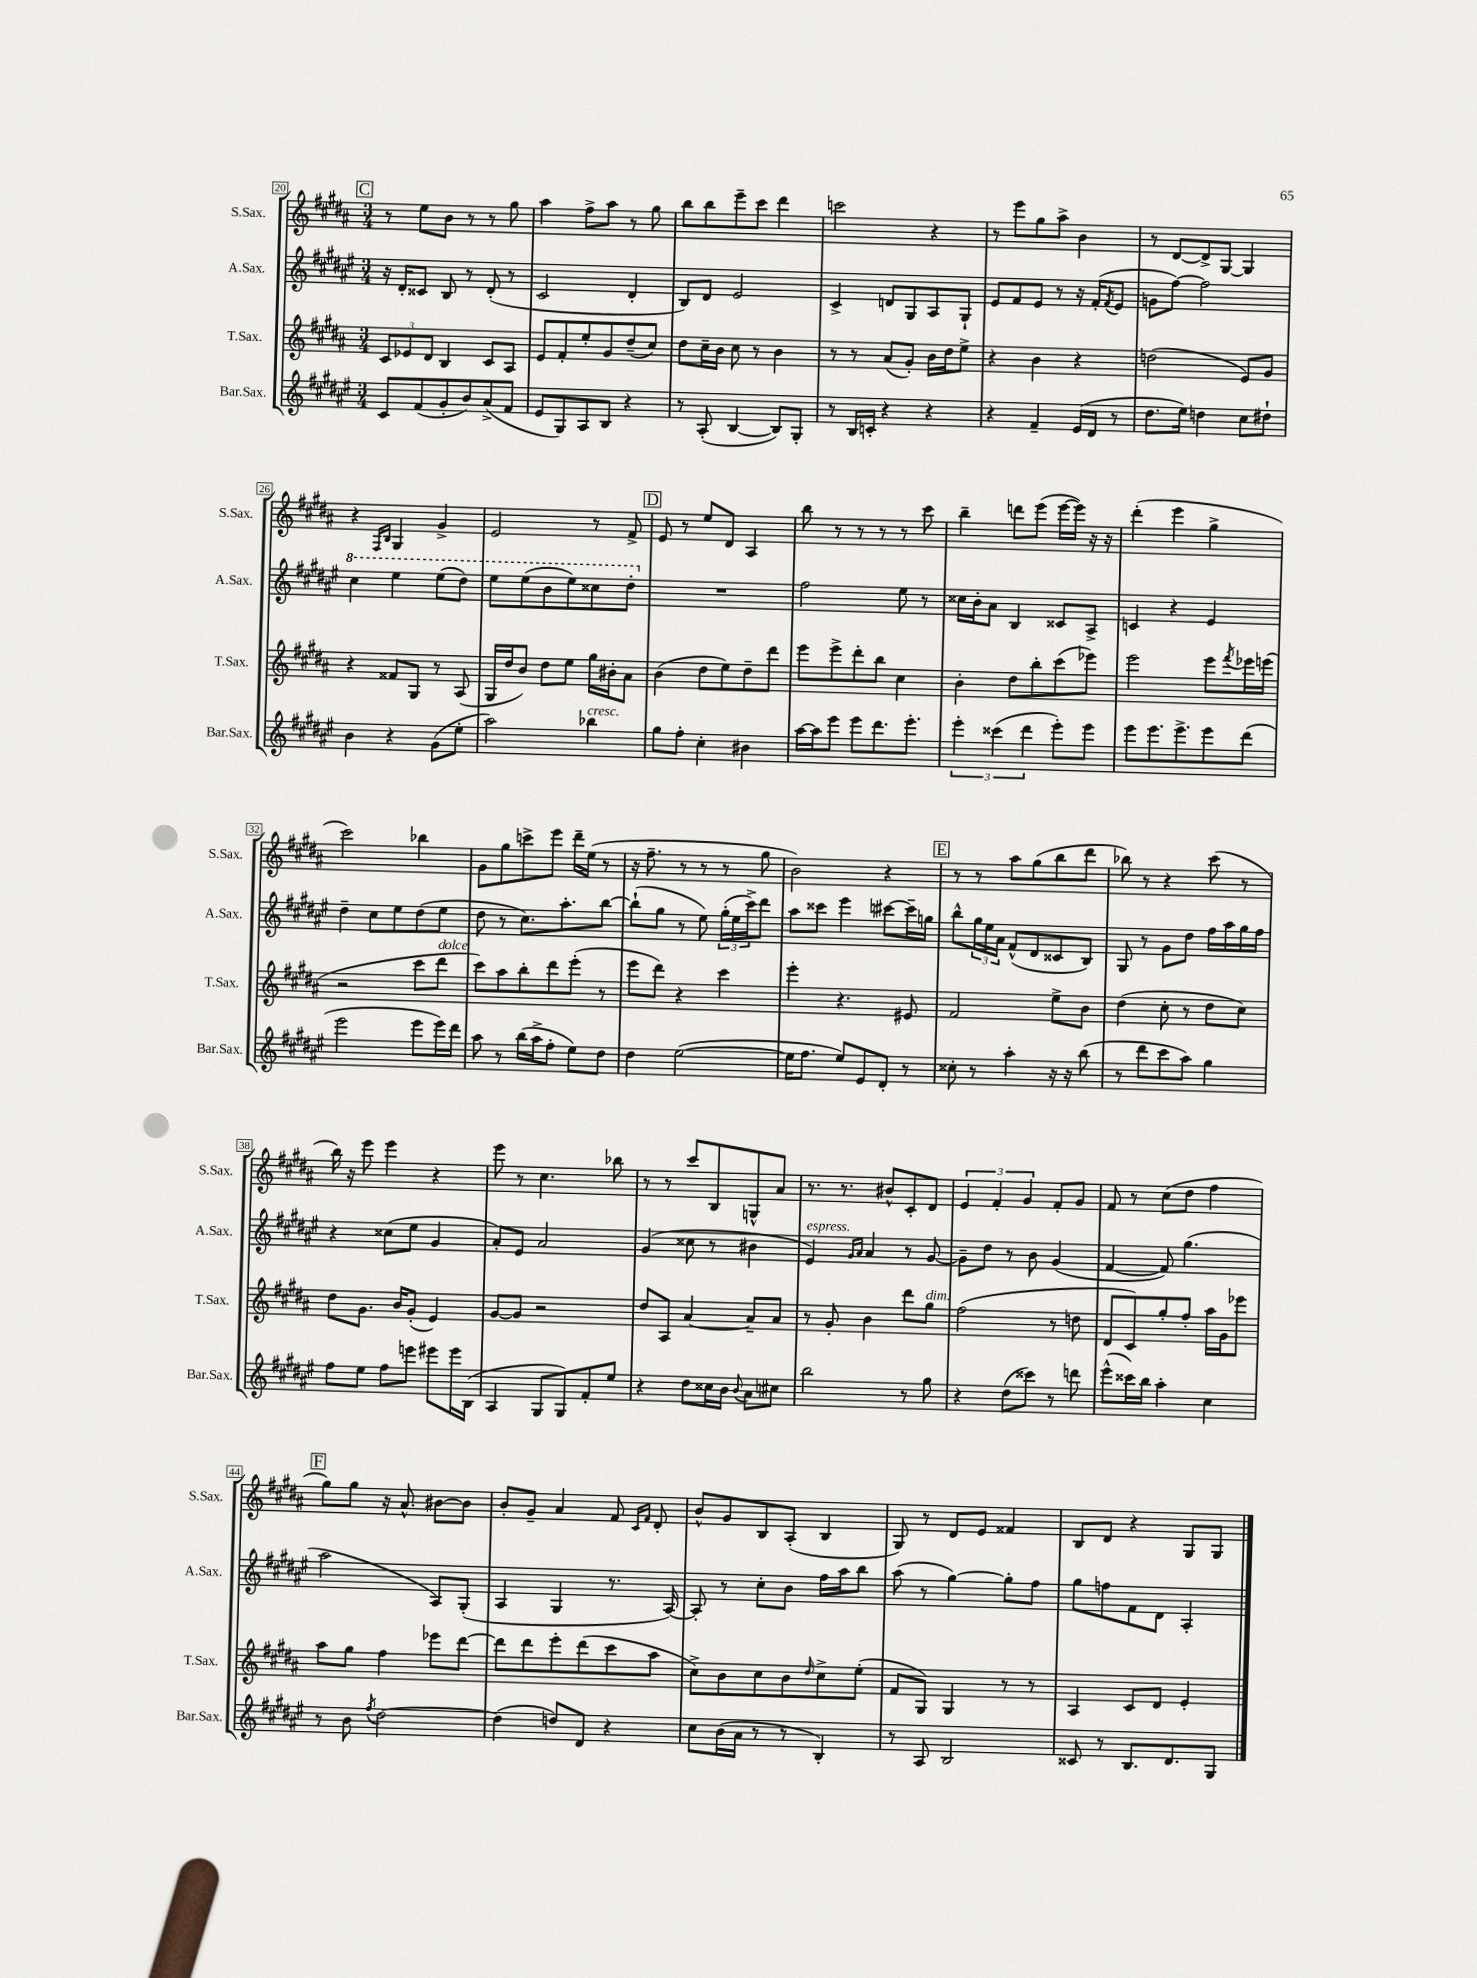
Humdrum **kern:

**kern	**kern	**kern	**kern
*staff4	*staff3	*staff2	*staff1
*clefG2	*clefG2	*clefG2	*clefG2
*k[f#c#g#d#a#e#]	*k[f#c#g#d#a#]	*k[f#c#g#d#a#e#]	*k[f#c#g#d#a#]
*M3/4	*M3/4	*M3/4	*M3/4
8c#	12c#	16r	8r
.	.	16d#'	.
.	12e-	.	.
(8f#	.	8c##	8ee
.	12d#	.	.
8g#'	4B	8B	8b
8b)	.	8r	8r
(8a#^	8c#	(8d#'	8r
8f#	8A#	8r	8gg#
=	=	=	=
8e#	8e	2c#	4aa#
8G#)	8f#'	.	.
8A#	8ee'	.	8ff#^
8B	8g#	.	8aa#
4r	(8dd#~	4d#'	8r
.	8cc#)	.	8gg#
=	=	=	=
8r	8dd#	8B)	8bb
(8A#'	16cc#~	8d#	8bb
.	16b	.	.
[4B	8cc#	2e#	8eee~
.	8r	.	8ccc#
8B])	4b	.	4ddd#
8G#'	.	.	.
=	=	=	=
8r	8r	4c#^	2ccc
16B	8r	.	.
16c'	.	.	.
4r	(8a#	8d	.
.	8g#')	8G#	.
4r	16b	8A#	4r
.	16dd#	.	.
.	8ee^	8G#`	.
=	=	=	=
4r	4r	8e#	8r
.	.	8f#	8eee
4f#~	4b	8e#	8gg#
.	.	8r	8aa#^
(16e#	4r	16r	4b
16d#	.	(16f#'	.
.	.	8qf#	.
8r	.	8e#	.
=	=	=	=
8.dd#	(2dd	8g	8r
.	.	[8ff#)	[8d#
16ee#)	.	.	.
4dd	.	2ff#]	8d#^]
.	.	.	[8G#
8cc#	8e)	.	4G#]
8dd#`	8g#	.	.
=	=	=	=
4b	4r	4ccc#	4r
.	.	.	16qqF#
.	.	.	16qqB
4r	8f##	4eee#	4G#
.	8G#	.	.
(8g#	8r	(8eee#	4g#^
8ee#'	(8A#	8ddd#)	.
=	=	=	=
2aa#)	16G#	8eee#	2e
.	16dd#	.	.
.	8b)	(8eee#	.
.	8dd#	8bb	.
.	8ee	8eee#)	.
4bb-	16gg#	8ccc##	8r
.	16b#'	.	.
.	8a#	8ddd#'	8f#^
=	=	=	=
8gg#	(4b	2.r	8e
8ff#'	.	.	8r
4cc#'	8dd#	.	8ee
.	8ee)	.	8d#
4b#	8dd#~	.	4A#
.	8ddd#	.	.
=	=	=	=
[16aa#	8eee	2ff#	8bb
16aa#]	.	.	.
8eee#	8eee^	.	8r
8eee#	8ddd#'	.	8r
8.ddd#	8bb	.	8r
.	4cc#	8ee#	8r
8.eee#'	.	.	.
.	.	8r	8ccc#
=	=	=	=
6eee#'	4b'	16cc##	4bb~
.	.	16b'	.
.	.	8a#	.
(6ccc##	.	.	.
.	8dd#	4B	8ddd
6ddd#	.	.	.
.	8bb'	.	(8eee
8eee#')	(8ccc#	8c##	[16eee
.	.	.	16eee])
8eee#	8eee-)	8A#^	16r
.	.	.	16r
=	=	=	=
8eee#	2eee	4c	(4ddd#'
8.eee#	.	.	.
.	.	4r	4eee
8.eee#^	.	.	.
8eee#	8eee	4e#	4gg#^
.	8qfff#	.	.
(8ddd#	16eee-	.	.
.	(16eee	.	.
=	=	=	=
2eee#	2r	4dd#~	2ccc#)
.	.	8cc#	.
.	.	8ee#	.
8eee#	8ccc#	(8dd#	4bb-
16eee#)	8ddd#	8ee#	.
16ddd#	.	.	.
=	=	=	=
8aa#	8ccc#)	8dd#	8g#
8r	8aa#	8r	8gg#
(16bb	8bb'	8.cc#)	8ccc^
16aa#^	.	.	.
8ff#'	8ddd#	.	8eee
.	.	8.aa#'	.
8ee#)	(8eee'	.	16ddd#~
.	.	.	(16ee
8dd#	8r	[8bb	8r
=	=	=	=
4dd#	8eee	(8bb`]	16r
.	.	.	8.ff#~
.	8ddd#)	8gg#	.
([2ee#	4r	8r	8r
.	.	8ee#)	8r
.	4ccc#	(24gg#'	8r
.	.	24ee#	.
.	.	24ccc#^)	.
.	.	8ddd#	8gg#
=	=	=	=
16ee#]	4eee'	8aa#	2b)
8.ff#	.	.	.
.	.	8ccc##	.
8ee#)	4.r	4eee#	.
8e#	.	.	.
8d#'	.	[8ccc#	4r
8r	8e#	16ccc#~]	.
.	.	16gg	.
=	=	=	=
8cc##'	2f#	8bb^^	8r
8r	.	24gg#	8r
.	.	24ee#	.
.	.	24a#	.
4aa#'	.	(8f#^^	8aa#
.	.	8d#	(8gg#
16r	8ee^	8c##	8bb
16r	.	.	.
(8bb	8b	8B)	8ddd#
=	=	=	=
8r	(4dd#	8G#	8bb-)
8ddd#	.	8r	8r
8ccc#	8cc#'	8g#	4r
8aa#)	8r	8dd#	.
4gg#	8dd#	16ff#	(8ccc#
.	.	16aa#	.
.	8cc#)	16gg#	8r
.	.	16ff#	.
=	=	=	=
8ff#	8dd#	4r	16bb)
.	.	.	16r
8ee#	8.g#	.	8eee
8ff#	.	(8cc##	4eee
.	16b	.	.
8eee	(8g#'	8ee#	.
8eee#	4e)	4g#	4r
16eee#	.	.	.
(16B	.	.	.
=	=	=	=
4A#	[8g#	8a#')	8eee
.	8g#]	8e#	8r
8G#	2r	2a#	4.cc#
8G#)	.	.	.
8f#'	.	.	.
8ee#	.	.	8bb-
=	=	=	=
4r	8dd#	(4g#	8r
.	8A#	.	8r
8dd#	[4a#	8cc##	8ccc#
16cc##	.	8r	8B
16b	.	.	.
8qqb	.	.	.
8a#	8a#~]	4b#	8G^^
8cc#	8a#	.	8a#
=	=	=	=
2bb	8r	4e#)	8.r
.	8g#'	.	.
.	.	.	8.r
.	.	16qqg#	.
.	.	16qqa#	.
.	4b	4a#	.
.	.	.	8b#^^
8r	8ddd#	8r	8c#'
8gg#	8gg#	[8g#	8d#
=	=	=	=
4r	(2ff#	8g#~]	6e
.	.	8dd#	.
.	.	.	6f#'
(8dd#	.	8r	.
.	.	.	6g#
8ccc##)	.	8b	.
8r	8r	(4g#	8f#'
8ddd	8dd	.	8g#
=	=	=	=
(8eee#^^	8d#	[4f#	8f#
16ccc##)	8c#)	.	8r
16bb	.	.	.
4aa#'	8gg#'	8f#])	(8cc#
.	8ff#'	(4.gg#	8dd#
4cc#	16aa#	.	4ff#
.	16g#	.	.
.	8eee-	.	.
=	=	=	=
8r	8aa#	2aa#	8gg#)
8b	8gg#	.	8gg#
8qff#	.	.	.
[2dd#	4ff#	.	16r
.	.	.	8.a#^^
.	8eee-	8A#)	[8b#
.	[8ddd#	(8G#'	8b#]
=	=	=	=
(4dd#]	8ddd#]	4A#	8b'
.	8ddd#	.	8g#~
8dd)	8eee'	4G#	4a#
8d#	(8ddd#	.	.
4r	8ccc#	8.r	8f#
.	.	.	16qqc#
.	.	.	16qqf#
.	8aa#	.	8d#'
.	.	[16A#)	.
=	=	=	=
8cc#	8cc#^)	8A#']	8b^^
(16b	8b	8r	8g#
16a#	.	.	.
8r	8cc#	8cc#'	8B
8r	8b	8b	(8A#'
.	16qqdd#	.	.
4B')	8cc#^	16ff#	4B
.	.	16aa#	.
.	(8ee'	8bb	.
=	=	=	=
8r	8f#	(8aa#	8G#)
8A#	8G#)	8r	8r
2B	4G#	[4gg#)	8d#
.	.	.	8e
.	8r	8gg#']	4f##
.	8r	8ff#	.
=	=	=	=
8c##	4A#	8gg#	8B
8r	.	8ff	8d#
8.B	8c#	8f#	4r
.	8d#	8d#	.
8.d#	.	.	.
.	4e'	4A#'	8G#
8G#	.	.	8G#
==	==	==	==
*-	*-	*-	*-
